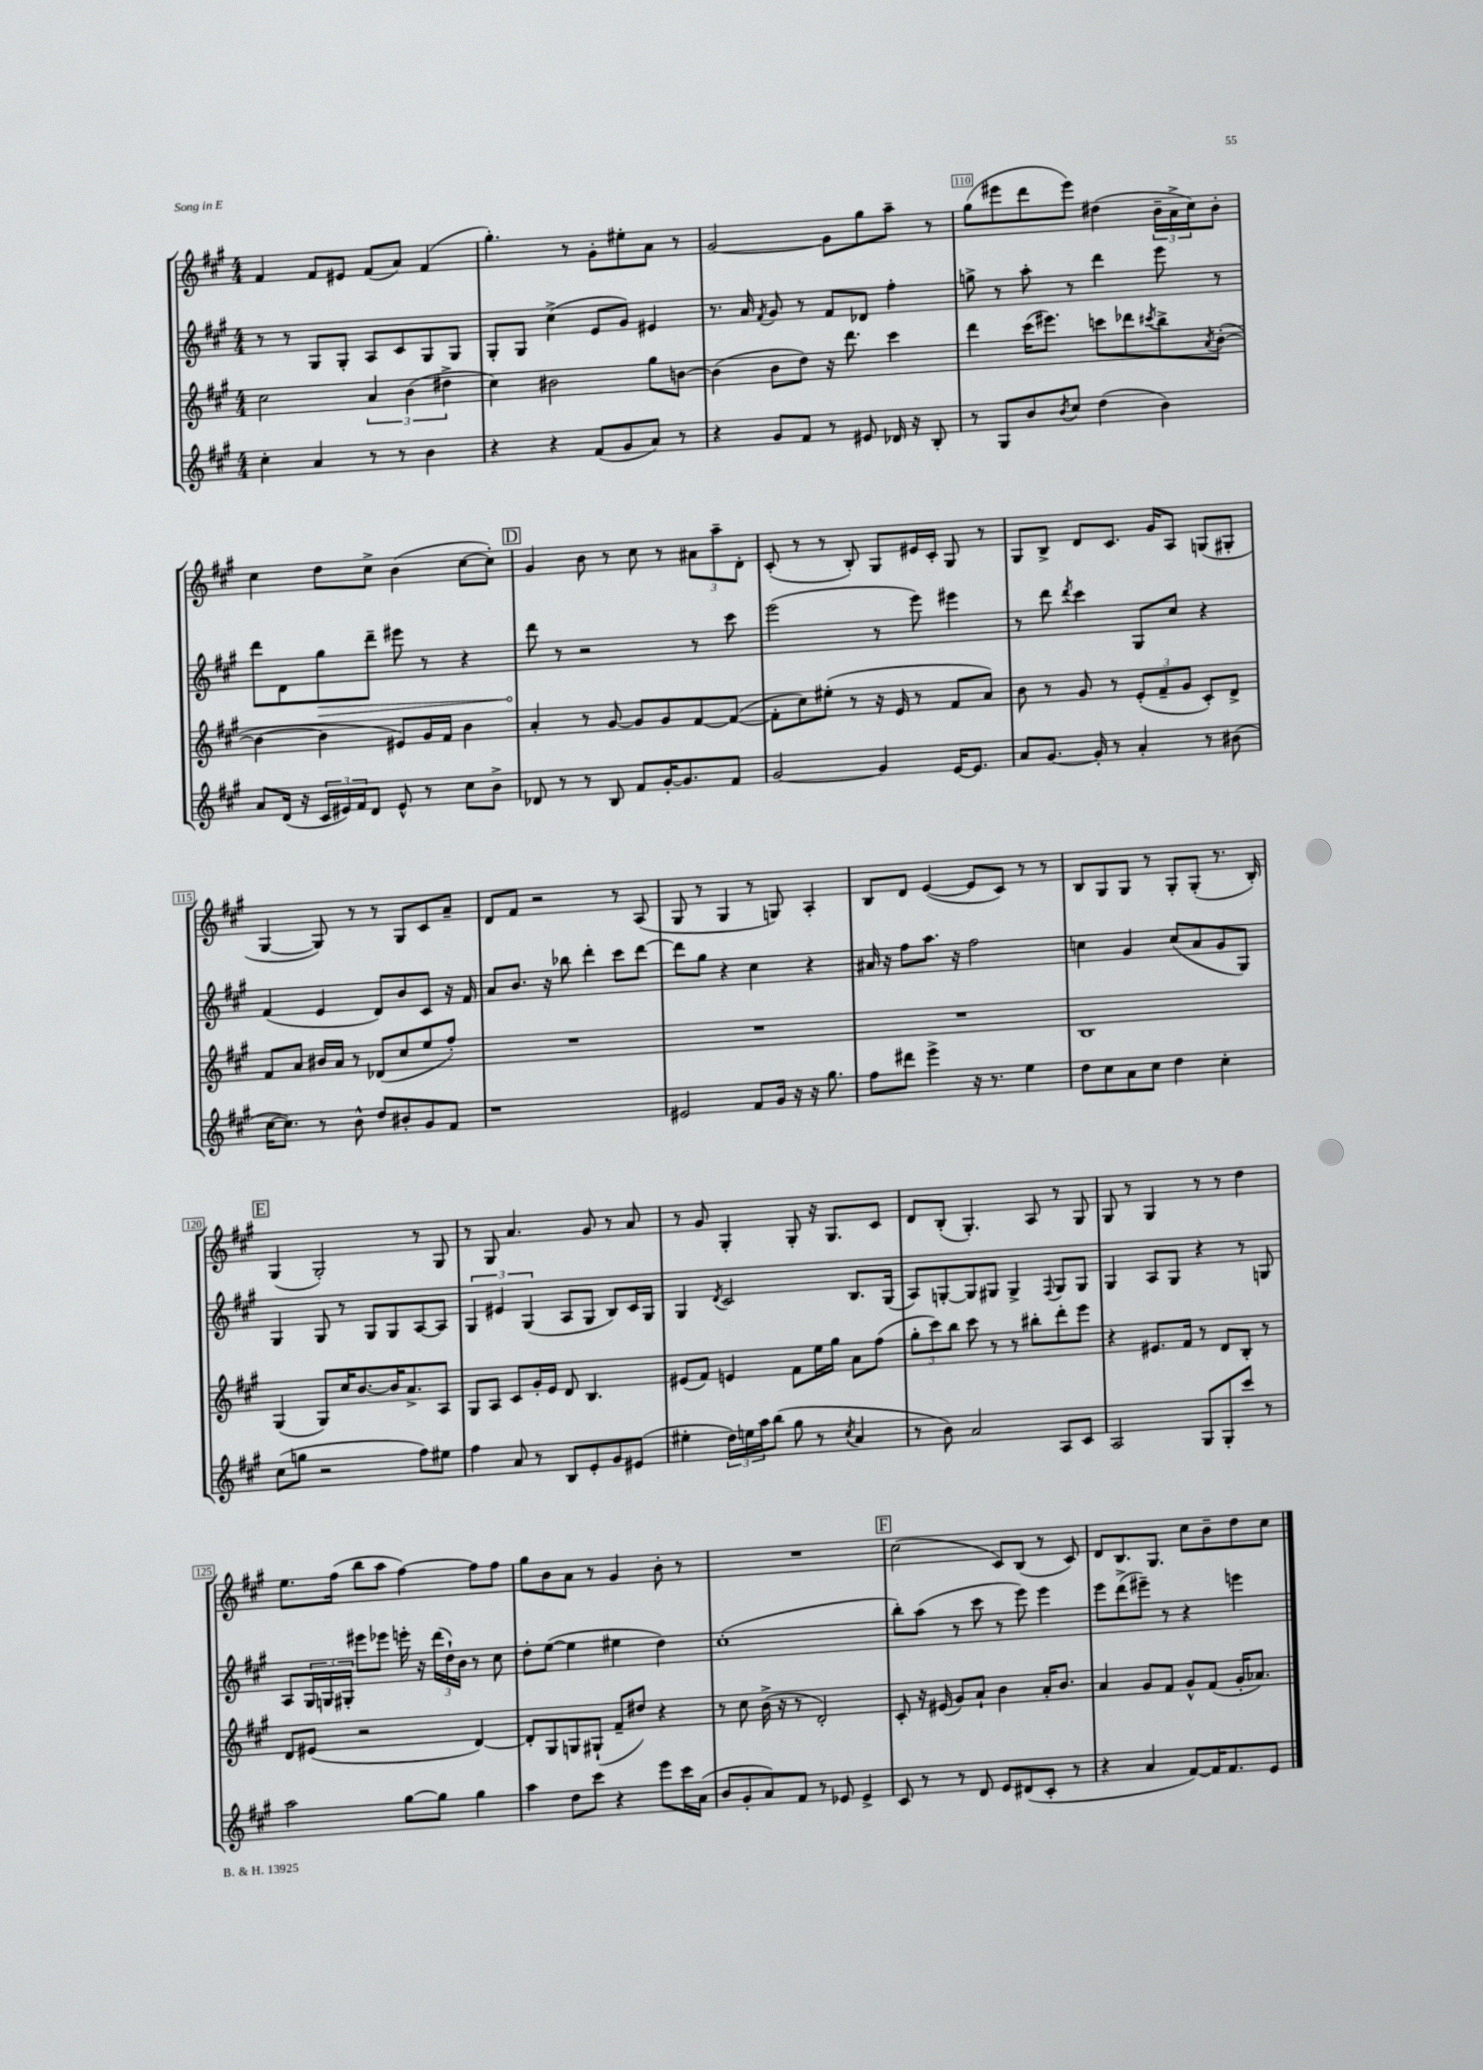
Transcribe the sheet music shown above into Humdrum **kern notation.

**kern	**kern	**kern	**kern
*staff4	*staff3	*staff2	*staff1
*clefG2	*clefG2	*clefG2	*clefG2
*k[f#c#g#]	*k[f#c#g#]	*k[f#c#g#]	*k[f#c#g#]
*M4/4	*M4/4	*M4/4	*M4/4
4cc#'	2cc#	8r	4f#
.	.	8r	.
4a	.	8G#	8f#
.	.	8G#'	8e#
8r	6a	8A	(8f#
8r	.	8c#	8a)
.	(6b	.	.
4b	.	8G#	(4f#
.	6dd#^	.	.
.	.	8G#	.
=	=	=	=
4r	4cc#)	8G#'	4.gg#')
.	.	8G#	.
4r	2b#	(4cc#^	.
.	.	.	8r
(8f#	.	8e	8g#'
8g#	.	8g#)	8ee#'
8a)	8gg#	4e#	8a
8r	[8b	.	8r
=	=	=	=
4r	(4b]	8.r	[2g#
.	.	16a	.
.	.	8qf#	.
8g#	8b	8g#	.
8f#	8dd)	8r	.
8r	16r	8f#	8g#]
.	8.ddd	.	.
8e#	.	8d-	8gg#
16d-	4ccc#	4ff#'	8aa~
16r	.	.	.
8B'	.	.	8r
=	=	=	=
8r	4ddd	8gg^	(8gg#
8G#	.	8r	8eee#
8b	(16ccc#	8aa'	8ddd
.	8.eee#)	.	.
8qb	.	.	.
8cc#	.	8r	8eee#)
(4dd	8ccc	4ddd	(4dd#
.	8ddd-	.	.
.	8qccc#	.	.
4b)	8bb^	8eee	24b~
.	.	.	24a^
.	.	.	24cc#)
.	8qa	.	.
.	([8b'	8r	8b'
=	=	=	=
8a	4b_	8ddd	4cc#
(16d	.	8d	.
16r	.	.	.
24c#	4b]	8gg#	8dd
24e#)	.	.	.
24f#	.	.	.
8d	.	8ddd~	8cc#^
8e#^^	8e#)	8eee#	(4b
8r	16g#	8r	.
.	16f#	.	.
8cc#	4b	4r	[8cc#
8b^	.	.	8cc#'])
=	=	=	=
8d-	4a'	8ddd	4g#
8r	.	8r	.
8r	8r	2r	8b
8B	[8g#	.	8r
8f#	8g#]	.	8cc#
[16g#'	8g#	.	8r
8.g#]	.	.	.
.	[8f#	8r	12a#
.	.	.	12aa~
8f#	(8f#_	8ccc#	.
.	.	.	12d'
=	=	=	=
[2g#	8f#']	(2eee	(8c#'
.	8cc#)	.	8r
.	(8ee#'	.	8r
.	8r	.	8B')
4g#]	16r	8r	8G#
.	16e	.	.
.	8r	8eee)	16e#
.	.	.	16c#'
[16e	8f#	4eee#	8G#
8.e]	.	.	.
.	8a)	.	8r
=	=	=	=
8a	8b	8r	8G#
[8.g#	8r	8ddd	8B^
.	.	8qddd	.
.	8g#	4ccc#	8d
16g#']	.	.	.
8r	8r	.	8.c#
4a'	(12e'	8G#	.
.	.	.	16g#
.	12f#~	.	.
.	.	8cc#	8A
.	12g#	.	.
8r	8c#')	4r	(8G
(8b#	8d^	.	8G#'
=	=	=	=
[16cc#	8f#	(4f#	[4G#
8.cc#])	.	.	.
.	8a	.	.
8r	16b#	4e	8G#])
.	16a	.	.
8b^^	8r	.	8r
8dd	(8d-	8d)	8r
8b#'	8cc#	8b	8G#
8g#	8ee	8c#	8c#
8f#	8ff#')	16r	8a~
.	.	16f#	.
=	=	=	=
1r	1r	8a	8d
.	.	8.b	8f#
.	.	.	2r
.	.	16r	.
.	.	8bb-	.
.	.	4ddd'	.
.	.	8ccc#	8r
.	.	[8ddd	(8A
=	=	=	=
2e#	1r	8ddd]	8G#
.	.	8gg#	8r
.	.	4r	4G#
8f#	.	4cc#	8r
16g#	.	.	8G)
16r	.	.	.
16r	.	4r	4A'
8.gg#	.	.	.
=	=	=	=
8ff#	1r	16a#	8B
.	.	16r	.
8ddd#	.	8ff#	8d
4eee^	.	8.aa	([4e
.	.	16r	.
16r	.	2ff#	8e]
8.r	.	.	.
.	.	.	8c#)
4ee	.	.	8r
.	.	.	8r
=	=	=	=
8dd	1B	4cc	8B
8cc#	.	.	8G#
8a	.	4g#	8G#
8cc#	.	.	8r
4dd	.	(8cc	8G#'
.	.	8a	(8G#'
4cc#'	.	8g#	8.r
.	.	8G#)	.
.	.	.	16B')
=	=	=	=
(8cc#	(4G#	4G#	(4G#
8gg	.	.	.
2r	8G#)	8G#	2G#')
.	16cc#	8r	.
.	[8.b	.	.
.	.	8G#	.
.	16b]	8G#	.
.	8.a^	.	.
8ff#)	.	[8A	8r
8ee#	8A	8A]	8G#
=	=	=	=
4ff#	8G#	6G#	8r
.	8A	.	8G#
.	.	6e#	.
8a	8c#	.	4.a
.	.	(6G#	.
8r	16g#'	.	.
.	16e	.	.
8B	8d	8A	.
8e'	4.B	8G#	8g#
8g#	.	8B)	8r
(8e#	.	16c#	8a
.	.	16G#	.
=	=	=	=
4ee#'	(8e#	4G#	8r
.	8f#)	.	8g#
.	.	8qd	.
24dd)	4e	2c#	4G#'
24ee	.	.	.
24aa	.	.	.
(8bb	.	.	.
8gg#	8f#	.	8G#'
8r	16ee	.	16r
.	16gg#	.	8.G#
8qcc#	.	.	.
4a	8a	8.B	.
.	(8ff#	.	8c#
.	.	(16G#	.
=	=	=	=
8r	12gg#'	8A)	8d
.	12ccc#)	.	.
8b)	.	[8G'	(8B'
.	12bb	.	.
2a	8ccc#	8G]	4.G#')
.	8r	8G#	.
.	8r	4G#^	.
.	8bb#'	.	8A
.	.	8qqF#	.
8A	8ddd'	8G#	8r
8c#	8eee	8G#	8G#
=	=	=	=
2A	4r	4G#	8G#
.	.	.	8r
.	8.e#	8A	4G#
.	.	8G#	.
.	16f#	.	.
8G#	8r	4r	8r
8G#'	8d	.	8r
8ccc#	8B'	8r	4dd
8r	8r	8G	.
=	=	=	=
2aa	8d	8A	8.ee
.	(8e#	24G#	.
.	.	24G	.
.	.	.	(16ff#
.	.	24G#'	.
.	2r	8eee#	8bb
.	.	8eee-	8aa
[8gg#	.	16eee'	[4ff#)
.	.	16r	.
8gg#]	.	(24ddd	.
.	.	24dd`)	.
.	.	24b	.
4gg#	[4d)	8r	8ff#]
.	.	8cc#	8ff#
=	=	=	=
4aa	8d']	8dd'	8gg#
.	8G#	([8ee	8b
8dd	8G	4ee]	8a
8ccc#	(8G#`	.	8r
4r	8f#~	4ee#	4g#
.	8dd#)	.	.
8eee	4r	4dd)	8b'
16ccc#	.	.	8r
(16a	.	.	.
=	=	=	=
8b	8r	(1cc#'	1r
8g#'	8cc#	.	.
8a)	(16b^	.	.
.	16r	.	.
8f#	8r	.	.
8r	2d')	.	.
8e-	.	.	.
4e-^	.	.	.
=	=	=	=
8c#	8c#'	8bb')	(2cc#
8r	16r	(8aa	.
.	(16e#	.	.
8r	8g#)	8r	.
8d	8a`	8ccc#	.
8e	4b	8r	8c#)
(8d#	.	8eee)	(8B
8c#'	16a'	4eee	8r
.	8.b	.	.
8r	.	.	8c#)
=	=	=	=
4r	4a	8eee	8d
.	.	(8ddd^	8.B
4a	8g#	8eee#~)	.
.	.	.	8.G#
.	8f#	8r	.
[8f#)	8g#^^	4r	8cc#
16f#]	(8f#	.	8b~
8.f#	.	.	.
.	16g#'	4eee	8dd
.	8.a-)	.	.
8e	.	.	8cc#
==	==	==	==
*-	*-	*-	*-
